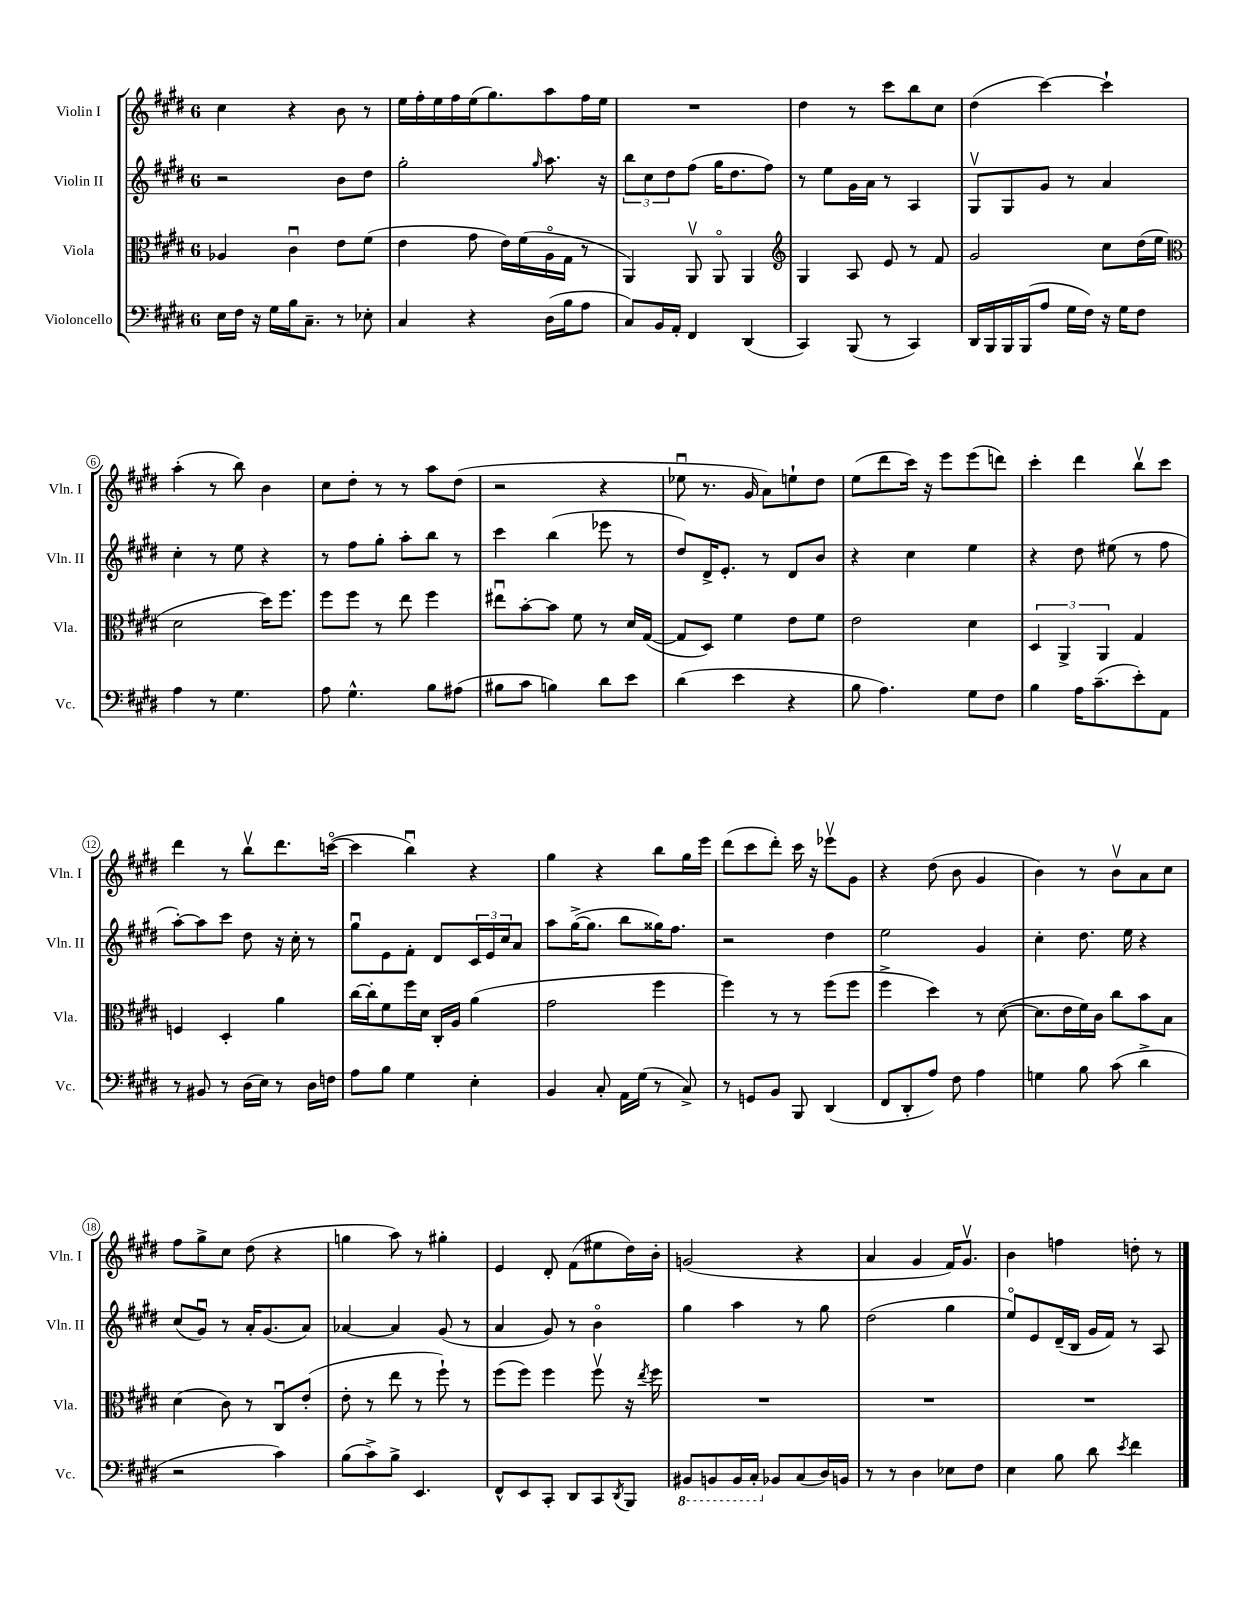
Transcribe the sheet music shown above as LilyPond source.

<<
\new StaffGroup <<
\new Staff = "s0" \with { instrumentName = "Violin I" shortInstrumentName = "Vln. I" } {
    \clef treble \key e \major \once \override Staff.TimeSignature.style = #'single-digit \time 6/8
    cis''4 r4 b'8 r8 |
    e''16 fis''16-. e''16 fis''16 e''16( gis''8.) a''8 fis''16 e''16 |
    R2. |
    dis''4 r8 cis'''8 b''8 cis''8 |
    dis''4( cis'''4~) cis'''4-! |
    a''4-.( r8 b''8) b'4 |
    cis''8 dis''8-. r8 r8 a''8 dis''8( |
    r2 r4 |
    ees''8\downbow r8. gis'16 a'8) e''8-! dis''8 |
    e''8( dis'''8 cis'''16) r16 e'''8 e'''8( d'''8) |
    cis'''4-. dis'''4 b''8\upbow cis'''8 |
    dis'''4 r8 b''8\upbow dis'''8. c'''16~\flageolet( |
    c'''4 b''4\downbow) r4 |
    gis''4 r4 b''8 gis''16 e'''16 |
    dis'''8( cis'''8 dis'''8-.) cis'''16 r16 ees'''8\upbow gis'8 |
    r4 dis''8( b'8 gis'4 |
    b'4) r8 b'8\upbow a'8 cis''8 |
    fis''8 gis''8-> cis''8 dis''8( r4 |
    g''4 a''8) r8 gis''4-. |
    e'4 dis'8-. fis'8( eis''8 dis''16) b'16-. |
    g'2( r4 |
    a'4 gis'4 fis'16) gis'8.\upbow |
    b'4 f''4 d''8-. r8 \bar "|." |
}
\new Staff = "s1" \with { instrumentName = "Violin II" shortInstrumentName = "Vln. II" } {
    \clef treble \key e \major \once \override Staff.TimeSignature.style = #'single-digit \time 6/8
    r2 b'8 dis''8 |
    gis''2-. \grace { gis''16 } a''8. r16 |
    \tuplet 3/2 { b''8 cis''8 dis''8 } fis''8( gis''16 dis''8. fis''8) |
    r8 e''8 gis'16 a'16 r8 a4 |
    gis8\upbow gis8 gis'8 r8 a'4 |
    cis''4-. r8 e''8 r4 |
    r8 fis''8 gis''8-. a''8-. b''8 r8 |
    cis'''4 b''4( ees'''8 r8 |
    dis''8) dis'16-> e'8.-. r8 dis'8 b'8 |
    r4 cis''4 e''4 |
    r4 dis''8 eis''8( r8 fis''8 |
    a''8~-.) a''8 cis'''8 dis''8 r16 cis''16-. r8 |
    gis''8\downbow e'8 fis'8-. dis'8 \tuplet 3/2 { cis'16 e'16 cis''16 } a'8 |
    a''8 gis''16~->( gis''8. b''8 gisis''16) fis''8. |
    r2 dis''4 |
    e''2 gis'4 |
    cis''4-. dis''8. e''16 r4 |
    cis''8( gis'8\downbow) r8 a'16-. gis'8.( a'8) |
    aes'4~ aes'4 gis'8( r8 |
    a'4 gis'8) r8 b'4\flageolet |
    gis''4 a''4 r8 gis''8 |
    dis''2( gis''4 |
    e''8\flageolet) e'8 dis'16--( b16 gis'16 fis'16) r8 a8 \bar "|." |
}
\new Staff = "s2" \with { instrumentName = "Viola" shortInstrumentName = "Vla." } {
    \clef alto \key e \major \once \override Staff.TimeSignature.style = #'single-digit \time 6/8
    aes4 cis'4\downbow e'8 fis'8( |
    e'4 gis'8 e'16) fis'16( a16\flageolet gis16 r8 |
    a,4) a,8\upbow a,8\flageolet a,4 |
    \clef treble gis4 a8 e'8 r8 fis'8 |
    gis'2 cis''8 dis''16( e''16 |
    \clef alto dis'2 dis''16) fis''8. |
    fis''8 fis''8 r8 e''8 fis''4 |
    eis''8\downbow b'8~-. b'8 fis'8 r8 dis'16 gis16~( |
    gis8 dis8) fis'4 e'8 fis'8 |
    e'2 dis'4 |
    \tuplet 3/2 { dis4 a,4-> a,4 } gis4 |
    f4 dis4-. a'4 |
    cis''16~ cis''16-. fis'8 fis''16 dis'16 cis16-. a16 a'4( |
    gis'2 fis''4 |
    fis''4) r8 r8 fis''8( fis''8 |
    fis''4-> dis''4) r8 dis'8~( |
    dis'8. e'16 fis'16) cis'16 cis''8 b'8 b8 |
    dis'4( cis'8) r8 cis8\downbow e'8-.( |
    e'8-. r8 e''8 r8 fis''8-!) r8 |
    fis''8( fis''8) fis''4 fis''8\upbow r16 \acciaccatura { e''8 } fis''16 |
    R2. |
    R2. |
    R2. \bar "|." |
}
\new Staff = "s3" \with { instrumentName = "Violoncello" shortInstrumentName = "Vc." } {
    \clef bass \key e \major \once \override Staff.TimeSignature.style = #'single-digit \time 6/8
    e16 fis16 r16 gis16 b16 cis8.-- r8 ees8-. |
    cis4 r4 dis16( b16 a8 |
    cis8) b,16 a,16-. fis,4 dis,4( |
    cis,4) b,,8( r8 cis,4) |
    dis,16 b,,16 b,,16 b,,16( a8 gis16 fis16) r16 gis16 fis8 |
    a4 r8 gis4. |
    a8 gis4.-^ b8 ais8( |
    bis8 cis'8 b4) dis'8 e'8 |
    dis'4( e'4 r4 |
    b8 a4.) gis8 fis8 |
    b4 a16 cis'8.--( e'8-.) a,8 |
    r8 bis,8 r8 dis16( e16) r8 dis16 f16 |
    a8 b8 gis4 e4-. |
    b,4 cis8-. a,16 gis16( r8 cis8->) |
    r8 g,8 b,8 b,,8 dis,4( |
    fis,8 dis,8-. a8) fis8 a4 |
    g4 b8 cis'8( dis'4-> |
    r2 cis'4) |
    b8( cis'8->) b8-> e,4. |
    fis,8-^ e,8 cis,8-. dis,8 cis,8 \acciaccatura { dis,8 } b,,8 |
    \ottava #-1 bis,,8 b,,8 b,,16 cis,16-. \ottava #0 bes,8 cis8( dis16) b,16 |
    r8 r8 dis4 ees8 fis8 |
    e4 b8 dis'8 \acciaccatura { e'8 } fis'4 \bar "|." |
}
>>
>>
\layout { \context { \Score \override BarNumber.stencil = #(make-stencil-circler 0.1 0.3 ly:text-interface::print) } }
